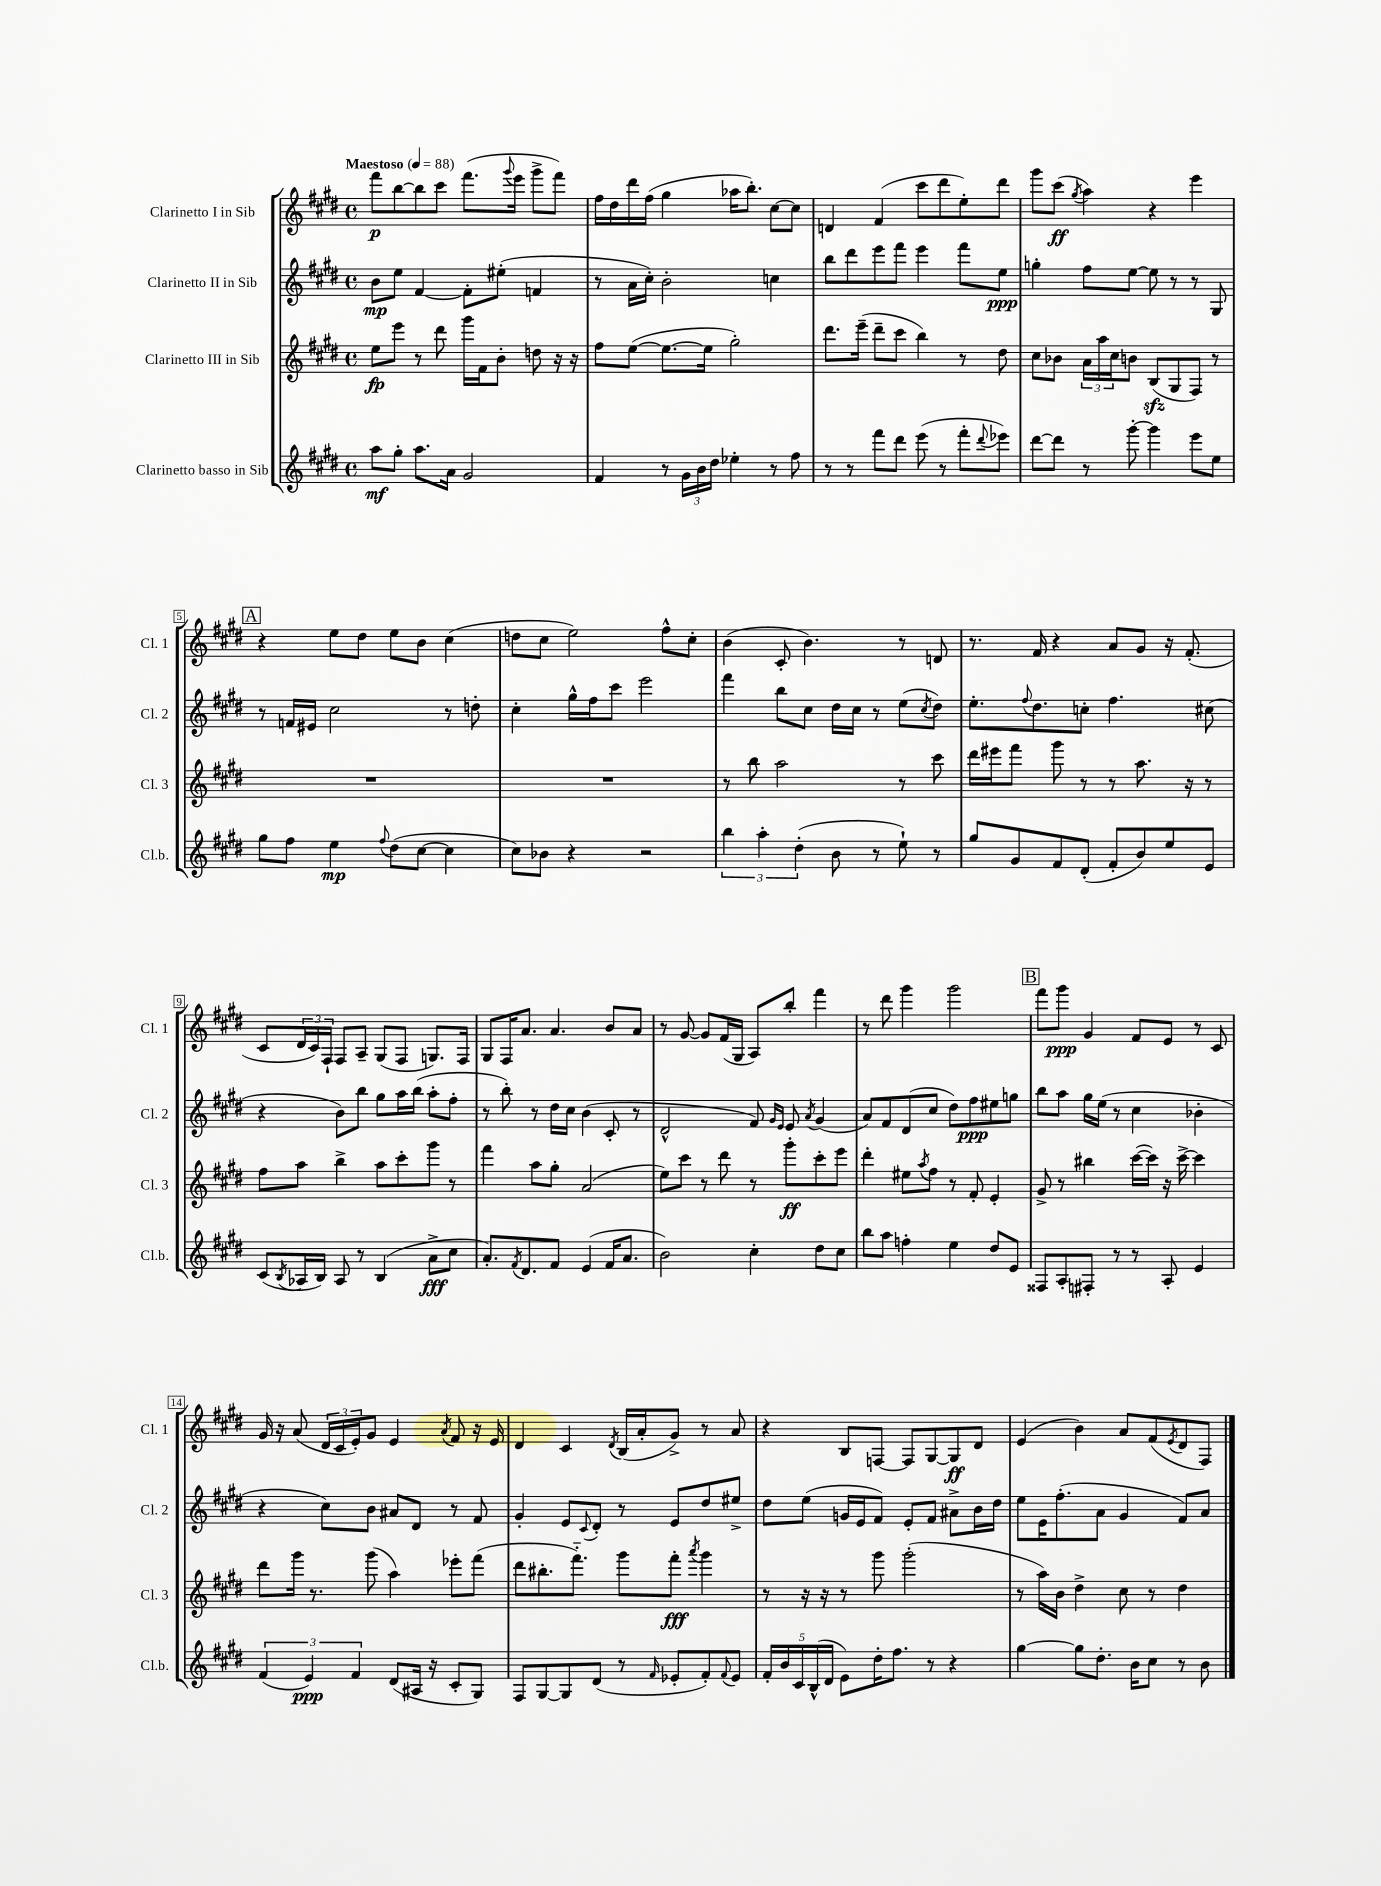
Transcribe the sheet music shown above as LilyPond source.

<<
\new StaffGroup <<
\new Staff = "s0" \with { instrumentName = "Clarinetto I in Sib" shortInstrumentName = "Cl. 1" } {
    \clef treble \key e \major \defaultTimeSignature \time 4/4 \tempo "Maestoso" 4 = 88
    fis'''8\p b''8~ b''8 cis'''8 fis'''8.( \appoggiatura { gis'''8 } e'''16 gis'''8-> fis'''8) |
    fis''16 dis''16 dis'''16 fis''16( gis''4 aes''16 b''8.-.) cis''8~ cis''8 |
    d'4 fis'4( cis'''8 dis'''8 e''8-.) dis'''8 |
    gis'''8 cis'''8\ff( \acciaccatura { gis''8 } a''4) r4 e'''4 |
    \mark \markup { \box "A" } r4 e''8 dis''8 e''8 b'8 cis''4( |
    d''8 cis''8 e''2) fis''8-^ cis''8-. |
    b'4( cis'8-. b'4.) r8 d'8 |
    r8. fis'16 r4 a'8 gis'8 r16 fis'8.-.( |
    cis'8 \tuplet 3/2 { dis'16 cis'16) fis16-! } fis8 a8-- gis8( fis8 g8.) fis16 |
    gis8 fis16 a'8. a'4. b'8 a'8 |
    r8 gis'8~ gis'8 fis'16( gis16 a8) b''8-. fis'''4 |
    r8 dis'''8 gis'''4 gis'''2 |
    \mark \markup { \box "B" } fis'''8 gis'''8\ppp gis'4 fis'8 e'8 r8 cis'8 |
    gis'16 r16 a'8( \tuplet 3/2 { dis'16 cis'16 e'16-.) } gis'8 e'4 \acciaccatura { a'8 } fis'8 r16 e'16 |
    dis'4 cis'4 \acciaccatura { dis'8 } b16( a'16-. gis'8->) r8 a'8 |
    r4 b8 f8~ f8 gis8~ gis8\ff dis'8 |
    e'4( b'4) a'8 fis'8( \acciaccatura { e'8 } dis'8 fis8) \bar "|." |
}
\new Staff = "s1" \with { instrumentName = "Clarinetto II in Sib" shortInstrumentName = "Cl. 2" } {
    \clef treble \key e \major \defaultTimeSignature \time 4/4
    b'8\mp e''8 fis'4~ fis'8-. eis''8-.( f'4 |
    r8 a'16 cis''16-.) b'2-. c''4 |
    b''8 dis'''8 e'''8 fis'''8 e'''4 fis'''8 e''8\ppp |
    g''4-. fis''8 e''8~ e''8 r8 r8 gis8 |
    \mark \markup { \box "A" } r8 f'16 eis'16 cis''2 r8 d''8-. |
    cis''4-. gis''16-^ fis''16 cis'''8 e'''2 |
    fis'''4 b''8 cis''8 dis''16 cis''16 r8 e''8( \acciaccatura { cis''8 } dis''8) |
    e''8.-. \appoggiatura { fis''8 } dis''8. c''8-. fis''4. cis''8( |
    r4 b'8) b''8 gis''8 a''16 b''16( a''8-. fis''8-. |
    r8 b''8-.) r8 dis''16 cis''16 b'4( cis'8-. r8 |
    dis'2-^ fis'8) \grace { gis'16 e'16 } e'8 \acciaccatura { a'8 } gis'4( |
    a'8) fis'8 dis'8( cis''8 dis''8) fis''8\ppp eis''8 g''8 |
    \mark \markup { \box "B" } b''8 a''8 gis''16 e''16( r8 cis''4 bes'4-. |
    r4 cis''8) b'8 ais'8 dis'8 r8 fis'8 |
    gis'4-. e'8 \appoggiatura { cis'8 } dis'8-. r8 e'8 dis''8 eis''8-> |
    dis''8 e''8( g'16 e'16 fis'8) e'8-. fis'8 ais'8-> b'16 dis''16 |
    e''8 e'16 fis''8.-.( a'8 gis'4 fis'8) a'8 \bar "|." |
}
\new Staff = "s2" \with { instrumentName = "Clarinetto III in Sib" shortInstrumentName = "Cl. 3" } {
    \clef treble \key e \major \defaultTimeSignature \time 4/4
    e''8\fp e'''8 r8 dis'''8 gis'''16 fis'16 b'8-. d''8 r16 r16 |
    fis''8 e''8~( e''8.~ e''16 gis''2-.) |
    dis'''8. e'''16--( dis'''8-- cis'''8 b''4) r8 dis''8 |
    cis''8 bes'8 \tuplet 3/2 { a'16 a''16 cis''16 } b'8 b8\sfz( gis8 fis8) r8 |
    \mark \markup { \box "A" } R1 |
    R1 |
    r8 b''8 a''2 r8 cis'''8 |
    dis'''16 eis'''16 fis'''8 gis'''8 r8 r8 a''8. r16 r8 |
    fis''8 a''8 b''4-> a''8 cis'''8-. gis'''8 r8 |
    fis'''4 a''8 gis''8-. a'2( |
    e''8) cis'''8 r8 dis'''8 r8 gis'''8-.\ff cis'''8-. e'''8 |
    dis'''4-. eis''8 \acciaccatura { a''8 } fis''8 r8 fis'8-. e'4-. |
    \mark \markup { \box "B" } gis'8-> r8 bis''4 cis'''16~( cis'''16) r16 cis'''16~-> cis'''4 |
    dis'''8 gis'''16 r8. gis'''8( a''4) ees'''8-. fis'''8( |
    dis'''8 bis''8.-. fis'''8.-_) gis'''8 fis'''8-.\fff \acciaccatura { a'''8 } gis'''4 |
    r8 r16 r16 r8 gis'''8 gis'''2-.( |
    r8 a''16) b'16 dis''4-> cis''8 r8 dis''4 \bar "|." |
}
\new Staff = "s3" \with { instrumentName = "Clarinetto basso in Sib" shortInstrumentName = "Cl.b." } {
    \clef treble \key e \major \defaultTimeSignature \time 4/4
    a''8\mf gis''8-. a''8. a'16 gis'2 |
    fis'4 r8 \tuplet 3/2 { gis'16 b'16 dis''16 } ees''4-. r8 fis''8 |
    r8 r8 fis'''8 dis'''8 e'''8( r8 fis'''8-. \appoggiatura { dis'''8 } ees'''8) |
    dis'''8~ dis'''8 r8 gis'''8~-. gis'''4 e'''8 e''8 |
    \mark \markup { \box "A" } gis''8 fis''8 e''4\mp \appoggiatura { fis''8 } dis''8( cis''8~ cis''4 |
    cis''8) bes'8 r4 r2 |
    \tuplet 3/2 { b''4 a''4-. dis''4-.( } b'8 r8 e''8-!) r8 |
    gis''8 gis'8 fis'8 dis'8-.( fis'8-. b'8) e''8 e'8 |
    cis'8( \acciaccatura { b8 } aes16 b16) aes8 r8 b4( a'8->\fff cis''8 |
    a'8.-.) \acciaccatura { fis'8 } dis'8. fis'8 e'4( fis'16 a'8. |
    b'2) cis''4-. dis''8 cis''8 |
    b''8 a''8 f''4-. e''4 dis''8 e'8 |
    \mark \markup { \box "B" } fisis8 a8-. fis8-. r8 r8 a8-. e'4 |
    \tuplet 3/2 { fis'4( e'4\ppp) fis'4 } dis'8( ais16 r16 cis'8-. gis8) |
    fis8 gis8~ gis8 dis'8( r8 \grace { fis'16 } ees'8-. fis'8-.) \appoggiatura { fis'8 } ees'8 |
    \tuplet 5/4 { fis'16-. b'16 cis'16 b16-^( dis'16 } e'8) dis''16-. fis''8. r8 r4 |
    gis''4~ gis''8 dis''8.-. b'16 cis''8 r8 b'8 \bar "|." |
}
>>
>>
\layout { \context { \Score \override BarNumber.stencil = #(make-stencil-boxer 0.1 0.3 ly:text-interface::print) } }
